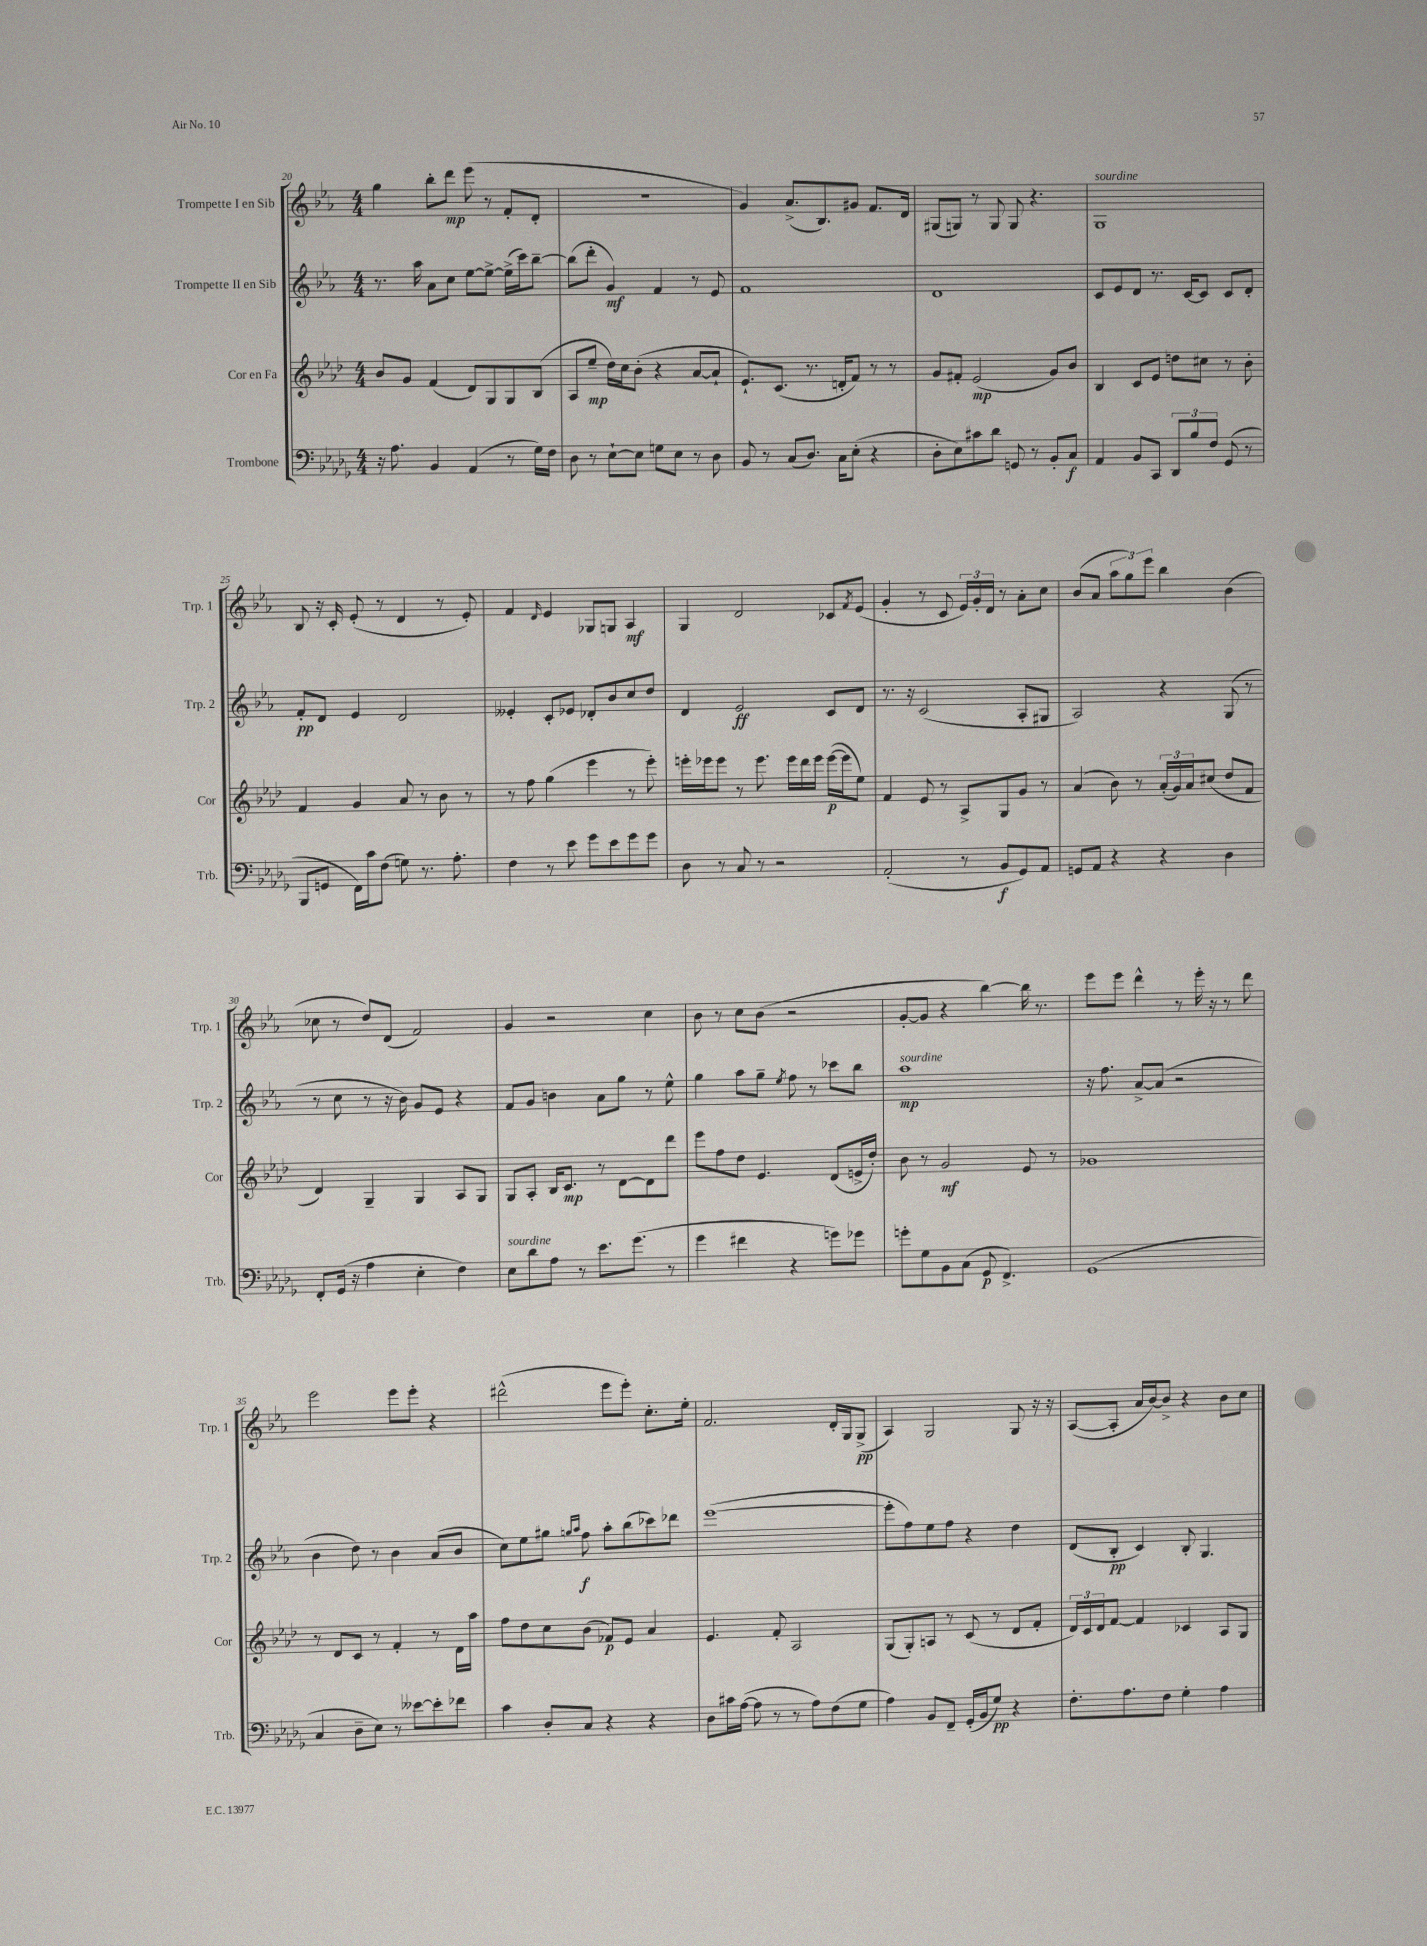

**kern	**kern	**kern	**kern
*staff4	*staff3	*staff2	*staff1
*clefF4	*clefG2	*clefG2	*clefG2
*k[b-e-a-d-g-]	*k[b-e-a-d-]	*k[b-e-a-]	*k[b-e-a-]
*M4/4	*M4/4	*M4/4	*M4/4
16r	8b-	8.r	4gg
8.A-	.	.	.
.	8g	.	.
.	.	16aa-	.
4BB-	(4f	8a-	8bb-'
.	.	8cc	8ddd
(4AA-	8d-)	[8ee-	(8eee-
.	8G	8ee-^_	8r
8r	8G	(16ee-^]	8f'
.	.	16ccc)	.
16G-)	(8B-	[8bb-~	8d'
16F	.	.	.
=	=	=	=
8D-	8A-	(8bb-]	1r
8r	8ee-~	8ddd'	.
[8E-`	16dd-)	4g)	.
.	16cc	.	.
8E-]	(8b-'	.	.
8G	4r	4f	.
8E-	.	.	.
8r	[8a-	8r	.
8D-	8a-`]	8e-	.
=	=	=	=
8BB-	8.e-`)	1f	4g)
8r	.	.	.
.	(8.c	.	.
(8C	.	.	(8.a-^
8.D-)	8.r	.	.
.	.	.	8.B-)
16C	16d'	.	.
(8E-'	8f)	.	8g#
4r	8r	.	8.f
.	8r	.	.
.	.	.	16d
=	=	=	=
8D-'	8g	1d	(8G#
8E-)	8f#'	.	8G)
8c#	(2e-	.	8r
8d-	.	.	8G
8GG	.	.	8G
8r	.	.	4.r
8BB-'	8g)	.	.
8C	8b-	.	.
=	=	=	=
4AA-	4B-	8c	1G
.	.	8e-	.
8BB-	8c	8d	.
8CC	8e-	8.r	.
12DD-	8dd	.	.
.	.	[16c	.
12B-	.	.	.
.	8cc#	8c]	.
12F	.	.	.
(8GG-	8r	8c	.
8r	8b-'	8d'	.
=	=	=	=
8BBB-	4f	8f'	8B-
8GG	.	8d	16r
.	.	.	16c'
16FF)	4g	4e-	(8e-'
16c	.	.	.
(8F	.	.	8r
8G)	8a-	2d	4d
8.r	8r	.	.
.	8b-	.	8r
8.A-'	.	.	.
.	8r	.	8e-')
=	=	=	=
4F	8r	4e--'	4f
.	8ff	.	.
.	.	.	16qqd
8r	(4gg	8c'	4e-
8e-	.	8e-	.
8g-	4eee-	8d-'	8G-
8e-	.	8b-	8G
8g-	8r	8cc	4A-
8g-	8eee-')	8dd	.
=	=	=	=
8D-	16eee'	4d	4G
.	16eee-	.	.
8r	8eee-	.	.
8C	8r	2e-	2d
8r	8.eee-	.	.
2r	.	.	.
.	16eee-	.	.
.	16ddd-	.	.
.	16eee-	.	.
.	([16eee-	8c	8c-
.	16eee-]	.	.
.	.	.	8qf
.	8ee-)	8d	(8e-
=	=	=	=
(2AA-'	4f	8.r	4g'
.	.	16r	.
.	8e-	(2c	8r
.	8r	.	8c
8r	8A-^	.	24e-)
.	.	.	24g'
.	.	.	24d
8BB-	8G	.	8r
8GG-)	8g	8A-'	8a-'
8AA-	8r	8G#	8cc
=	=	=	=
8GG	(4a-	2A-)	(8b-
8AA-	.	.	8a-
4r	8b-)	.	12aa-
.	.	.	12gg)
.	8r	.	.
.	.	.	12eee-
4r	(24a-'	4r	4bb-
.	24g)	.	.
.	24a-	.	.
.	(8cc#	.	.
4D-	8dd-	(8G	(4b-
.	8f	8r	.
=	=	=	=
8FF'	4d-)	8r	8cc-
(16GG-	.	8cc	8r
16r	.	.	.
4A-	4G~	8r	8dd)
.	.	16r	(8d
.	.	16b-)	.
4E-'	4G	8g	2f)
.	.	8e-	.
4F)	8A-	4r	.
.	8G	.	.
=	=	=	=
8E-	8G	8f	4g
8d-	8A-'	8g	.
8A-	16B-	4b	2r
.	8.c	.	.
8r	.	.	.
8.e-	8r	8a-	.
.	[8d-	8gg	.
(8.g-	.	.	.
.	8d-]	8r	4cc
8r	8ddd-	8ee-^^	.
=	=	=	=
4g-	8eee-	4gg	8b-
.	8ff	.	8r
4f#	8dd-	8aa-	8cc
.	4.e-	8gg~	(8b-
.	.	8qee-	.
4r	.	8ff	2r
.	.	8r	.
8g)	(8d-	8ccc-	.
8g-	16e^	8bb-	.
.	16dd-')	.	.
=	=	=	=
8g'	8b-	1aa-	[8g'
8G-	8r	.	8g]
8BB-	2g	.	4r
(8C	.	.	.
8GG-	.	.	[4bb-)
4.FF^)	.	.	.
.	8e-	.	16bb-]
.	.	.	8.r
.	8r	.	.
=	=	=	=
(1GG-	1g-	16r	8eee-
.	.	8.ff	.
.	.	.	8eee-
.	.	[8a-^	4ddd^^
.	.	(8a-]	.
.	.	2r	8r
.	.	.	16eee-'
.	.	.	16r
.	.	.	8r
.	.	.	8ddd
=	=	=	=
4C	8r	4b-	2eee-
.	8d-	.	.
8D-~	8c	8dd)	.
8E-)	8r	8r	.
8r	4f'	4b-	8eee-
[8e--	.	.	8eee-'
8e--']	8r	(8a-	4r
8f-	16d-	8b-	.
.	16aa-	.	.
=	=	=	=
4c	8ff	8cc)	(2ddd#^^
.	8dd-	8ee-	.
8D-'	8cc	8gg#	.
.	.	16qqgg	.
.	.	16qqaa-	.
8C	(8b-	8ff	.
4r	8f-)	8aa-'	8eee-
.	8e-	(8bb-	8eee-')
4r	4a-	8ccc-)	8.cc'
.	.	8ddd-	.
.	.	.	16ee-'
=	=	=	=
8D-	4.e-	([1eee-	2.f
16c#	.	.	.
([16A-	.	.	.
8A-]	.	.	.
8r	8f'	.	.
8r	2A-	.	.
8A-)	.	.	.
(8F	.	.	16d'
.	.	.	16G
8G-	.	.	(8G^
=	=	=	=
4A-)	(8G	8eee-']	4A-)
.	8G')	8ff)	.
8BB-	8A	8ee-	2G
8FF~	8r	8ff	.
(16GG-'	(8c	4r	.
16BB-	.	.	.
8G-)	8r	.	.
4r	8d-	4dd	8G
.	8f'	.	16r
.	.	.	16r
=	=	=	=
8.F'	24d-)	(8d	([8A-
.	24c	.	.
.	24d-	.	.
.	[8f	8B-'	8A-']
8.A-	.	.	.
.	4f]	4c)	16a-
.	.	.	[16b-)
8F	.	.	8b-^]
4G-'	4c-	8B-'	4r
.	.	4.G	.
4A-	8A-	.	8b-
.	8G	.	8cc
==	==	==	==
*-	*-	*-	*-
